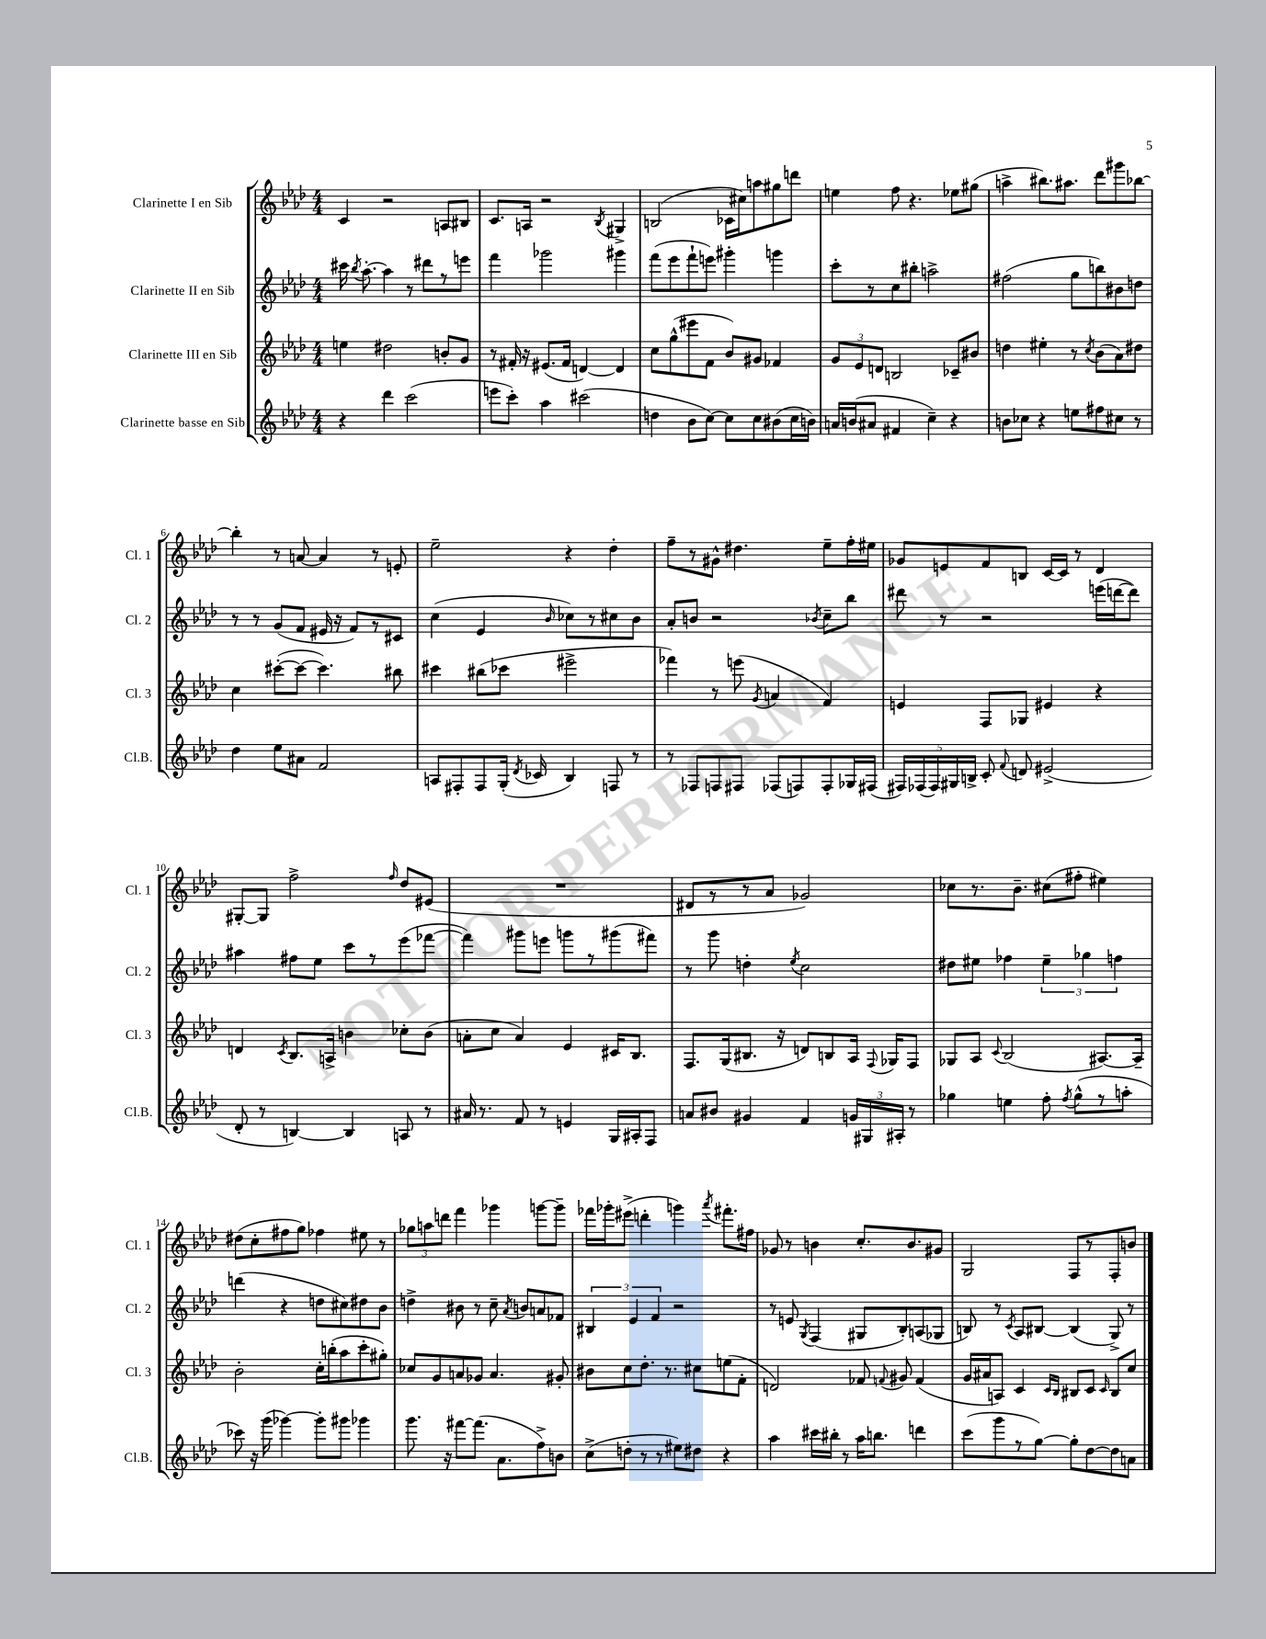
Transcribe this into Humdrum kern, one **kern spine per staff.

**kern	**kern	**kern	**kern
*part4	*part3	*part2	*part1
*staff4	*staff3	*staff2	*staff1
*I"Clarinette basse en Sib	*I"Clarinette III en Sib	*I"Clarinette II en Sib	*I"Clarinette I en Sib
*I'Cl.B.	*I'Cl. 3	*I'Cl. 2	*I'Cl. 1
*clefG2	*clefG2	*clefG2	*clefG2
*k[b-e-a-d-]	*k[b-e-a-d-]	*k[b-e-a-d-]	*k[b-e-a-d-]
*M4/4	*M4/4	*M4/4	*M4/4
=1	=1	=1	=1
4r	4een\	16ccc#X\	4c/
.	.	8qbb-/	.
.	.	[8.aa-'\	.
4ddd-\	2dd#X\	4aa-\]	2r
(2ccc\	.	8r	.
.	.	8ddd#X\L	.
.	8bn'/L	8r	8An/L
.	8g/J	8eeen\J	8B#X/J
=2	=2	=2	=2
8eeen\L	8r	4fff\	8.c/L
8ccc'\J)	16f#X'/	.	.
.	16r	.	16An/Jk
4aa-\	(8.e#X/L	2ggg-X\	2r
.	16f#/Jk	.	.
(2ccc#X\	[4dn/)	.	.
.	.	.	8qB-/
.	4d/]	4ggg#X\	4G#X^/
=3	=3	=3	=3
4ddn\	8cc\L	(8fff\L	(2Bn/
.	(8gg^^\	8eee-\	.
8b-\L	8eee#X\	8fff`\	.
[8cc\J)	8f\J	8eeen\J)	.
8cc\L]	8b-/L)	4ggg#X'\	16c-X\LL
.	.	.	16cc#X\J)
8cc\	8g#X/J	.	8aan\
(8b#X\	4f-X/	4gggn\	8gg#X\
16cc\L	.	.	8dddn\J
16bn\JJ)	.	.	.
=4	=4	=4	=4
16an/LL	12g/L	8ccc'\L	4een\
(16bn/J	.	.	.
.	12e-/	.	.
8a#X/J	.	8r	.
.	12dn/J	.	.
4f#X/	2Bn/	8cc\	8ff\
.	.	8bb#X'\J	4.r
4cc~\)	.	2aan^\	.
4r	8c-X~/L	.	8ee-X\L
.	8b#X/J	.	(8gg#X\J
=5	=5	=5	=5
8bn\L	4ddn\	(2ff#X\	4aan^\
8cc-X\J	.	.	.
4r	4ee#X'\	.	8.bb#X\L)
.	.	.	8.aa#X\J
8een\L	8r	8gg\L	.
.	8qcc/	.	.
8ff#X\	(8b-\L	8bbn\)	8ddd-\L
8cc#X\J	8a-\)	8b#X\	8ggg#X\
8r	8dd#X\J	8ddn\J	[8bb-X\J
!!LO:LB:g=z
=6	=6	=6	=6
4dd-\	4cc\	8r	4bb-'\]
.	.	8r	.
8ee-\L	([8ccc#X'\L	(8g/L	8r
8a#X\J	8ccc#\J_	8f/J	[8an/
2f/	4.ccc#\])	16e#X/	4a/]
.	.	16r	.
.	.	8f/L)	.
.	.	8r	8r
.	8bb#X\	8c#X/J	8en'/
=7	=7	=7	=7
8An/L	4ccc#X\	(4cc\	2ee-~\
8F#X'/	.	.	.
8F#/	(8bb#X\L	4e-/	.
(16G'/Jk	8ccc-X\J	.	.
8qd-/	.	.	.
16c-X/	.	.	.
.	.	16qqb-/	.
4B-/)	2eee#X^\	8cc-X\L)	4r
.	.	8r	.
8Fn/	.	8cc#X\	4dd-'\
8r	.	8b-\J	.
=8	=8	=8	=8
8r	4fff-X\)	8a-'/L	8ff~\L
8F-X/L	.	8bn/J	8r
8Fn/	8r	2r	8g#X^^\J
8F#X/J	(8eeen\	.	4.dd#X\
.	8qg/	.	.
(8F-X/L	4an/	.	.
8Fn/)	.	.	.
.	.	8qb-X/	.
8F'/	4f/)	8cc~\L	8ee-~\L
16G-X/L	.	8bb-\J	16ff'\L
(16F#X/JJ	.	.	16ee#X\JJ
=9	=9	=9	=9
20F#X/LL)	4en/	8ddd#X\	8g-X/L
(20F-X/	.	.	.
20F-/)	.	.	.
.	.	8r	8en/
20G#X/	.	.	.
20Bn^/JJ	.	.	.
8c'/	8F/L	2r	8f/
8qqf/	.	.	.
8dn/	8G-X/J	.	8Bn/J
(2e#X^/	4e#X/	.	[16c/LL
.	.	.	16c/JJ]
.	.	.	8r
.	4r	(16eeen\LL	4d-/
.	.	[16dddn\J	.
.	.	8ddd\J])	.
!!LO:LB:g=z
=10	=10	=10	=10
8d-'/	4dn/	4aa#X\	[8G#X'/L
8r	.	.	8G#/J]
.	8qc/	.	.
[4Bn/)	8.B-/L	8ff#X\L	2ff^\
.	.	8ee-\J	.
.	16An^/Jk	.	.
4B/]	4bn\	8ccc\L	.
.	.	8r	.
.	.	.	16qqff/
8An/	8cc-X'\L	(8eee-\	8dd-/L
8r	(8b\J	[8fff-X\J	(8e#X/J
=11	=11	=11	=11
16a#X/	8an'\L	4fff-\])	1r
8.r	.	.	.
.	8cc\J	.	.
8f/	4a/)	8ggg#X\L	.
8r	.	8eeen\J	.
4en/	4e-/	8gggn\L	.
.	.	8r	.
16G/LL	16c#X/KL	(8ggg#X\	.
16A#X'/J	8.B-/J	.	.
8F/J	.	8fff#X\J)	.
=12	=12	=12	=12
8an/L	8.F/L	8r	8d#X/L
8b#X/J	.	8ggg\	8r
.	(16G/k	.	.
4g#X/	8.B#X/J	4ddn'\	8r
.	.	.	8a-/J
.	16r	.	.
.	.	8qee-/	.
4f/	8dn/L)	2cc\	2g-X/)
.	8Bn/	.	.
24gn/LL	16A-/Jk	.	.
24G#X/	.	.	.
.	8qqF/	.	.
.	16G-X/KL	.	.
24A#X'/JJ	.	.	.
8r	8F/J	.	.
=13	=13	=13	=13
4gg-X\	8G-X/L	8dd#X\L	8cc-X\L
.	8A-/J	8ee#X\J	8.r
.	8qqc/	.	.
4een\	(2B-/	4ff-X\	.
.	.	.	8.b-~\J
8ff'\	.	6ee#~\	(8cc#X\L
8qff/	.	.	.
(8gg-^^\L	.	.	8ff#X'\J
.	.	6gg-X\	.
8r	[8.A#X/L)	.	4ee#X\)
.	.	6ffn\	.
8aan'\J	.	.	.
.	16A#~/Jk]	.	.
!!LO:LB:g=z
=14	=14	=14	=14
8ccc-X\)	2b-'\	(4dddn\	(8dd#X\L
16r	.	.	8cc'\
(16ggg\	.	.	.
[4ggg-X\)	.	4r	8ff#X\
.	.	.	8gg\J)
8ggg-'\L]	16cc'\LL	8ddn\L	4ff-X\
.	(16bbn'\J	.	.
8ggg#X\J	8aa-\	8cc#X\)	.
4ggg-X\	8ccc'\	8dd#X\	8ee#X\
.	8gg#X'\J)	8b-\J	8r
=15	=15	=15	=15
8.ggg\	8cc-X/L	4ddn^\	12gg-X\L
.	.	.	12aan\
.	8g/	.	.
.	.	.	12dddn\J
16r	.	.	.
[8fff#X\L	8an/	8b#X\	4fff\
(8.fff#\J]	8g-X/J	8r	.
.	4.a/	8cc~\	4ggg-X\
8.a-\L	.	.	.
.	.	8qa-/	.
.	.	8bn/L	.
8ff^\)	.	8an/	[8gggn\L
8bn\J	8g#X'/	8f-X/J	8ggg~\J]
=16	=16	=16	=16
(8cc^\L	8b#X\L	6B#X/	16fff-X\LL
.	.	.	16ggg-X'\J
8ddn'\J	8cc\	.	(8eee#X^\J
.	.	6e-/	.
8r	8.dd-'\J	.	4dddn'\
.	.	6f/	.
8r	.	.	.
.	8.r	.	.
8ee#X\L)	.	2r	4gggn\)
8dd#X\J	8cc#X\L	.	.
.	.	.	8qaaa-/
4r	(8een\	.	8.fff#X'\L
.	8f'\J	.	.
.	.	.	16ff#X\Jk
=17	=17	=17	=17
4aa-\	2dn/)	8r	8g-X/
.	.	8en/	8r
.	.	8qG/	.
16ccc#X\LL	.	(4F/	4bn\
16bb#X'\JJ	.	.	.
8r	.	.	.
16aa-\KL	8f-X/	8G#X/L	8.cc'/L
8.bbn\J	.	.	.
.	8qqfn/	.	.
.	8g#X/	8B-'/)	.
.	.	.	8.b/
4dddn\	(4f/	(8An/	.
.	.	8G-X/J	8g#X/J
=18	=18	=18	=18
(8ccc\L	16g/LL	8Bn/)	2G/
.	16a#X/J	.	.
8ggg\	8An/J)	8r	.
.	.	8qc/	.
8r	4c/	8A-/L	.
[8gg\J)	.	[8B#X/J	.
.	16qqc/LL	.	.
.	16qqB-/JJ	.	.
8gg'\L]	8B#X/L	(4B#/]	8F/L
[8dd-\	8c/J	.	8r
.	16qqc/	.	.
8dd-\]	8B#/L	8G^/)	8F'/
8an\J	8cc/J	8r	8bn/J
==	==	==	==
*-	*-	*-	*-
